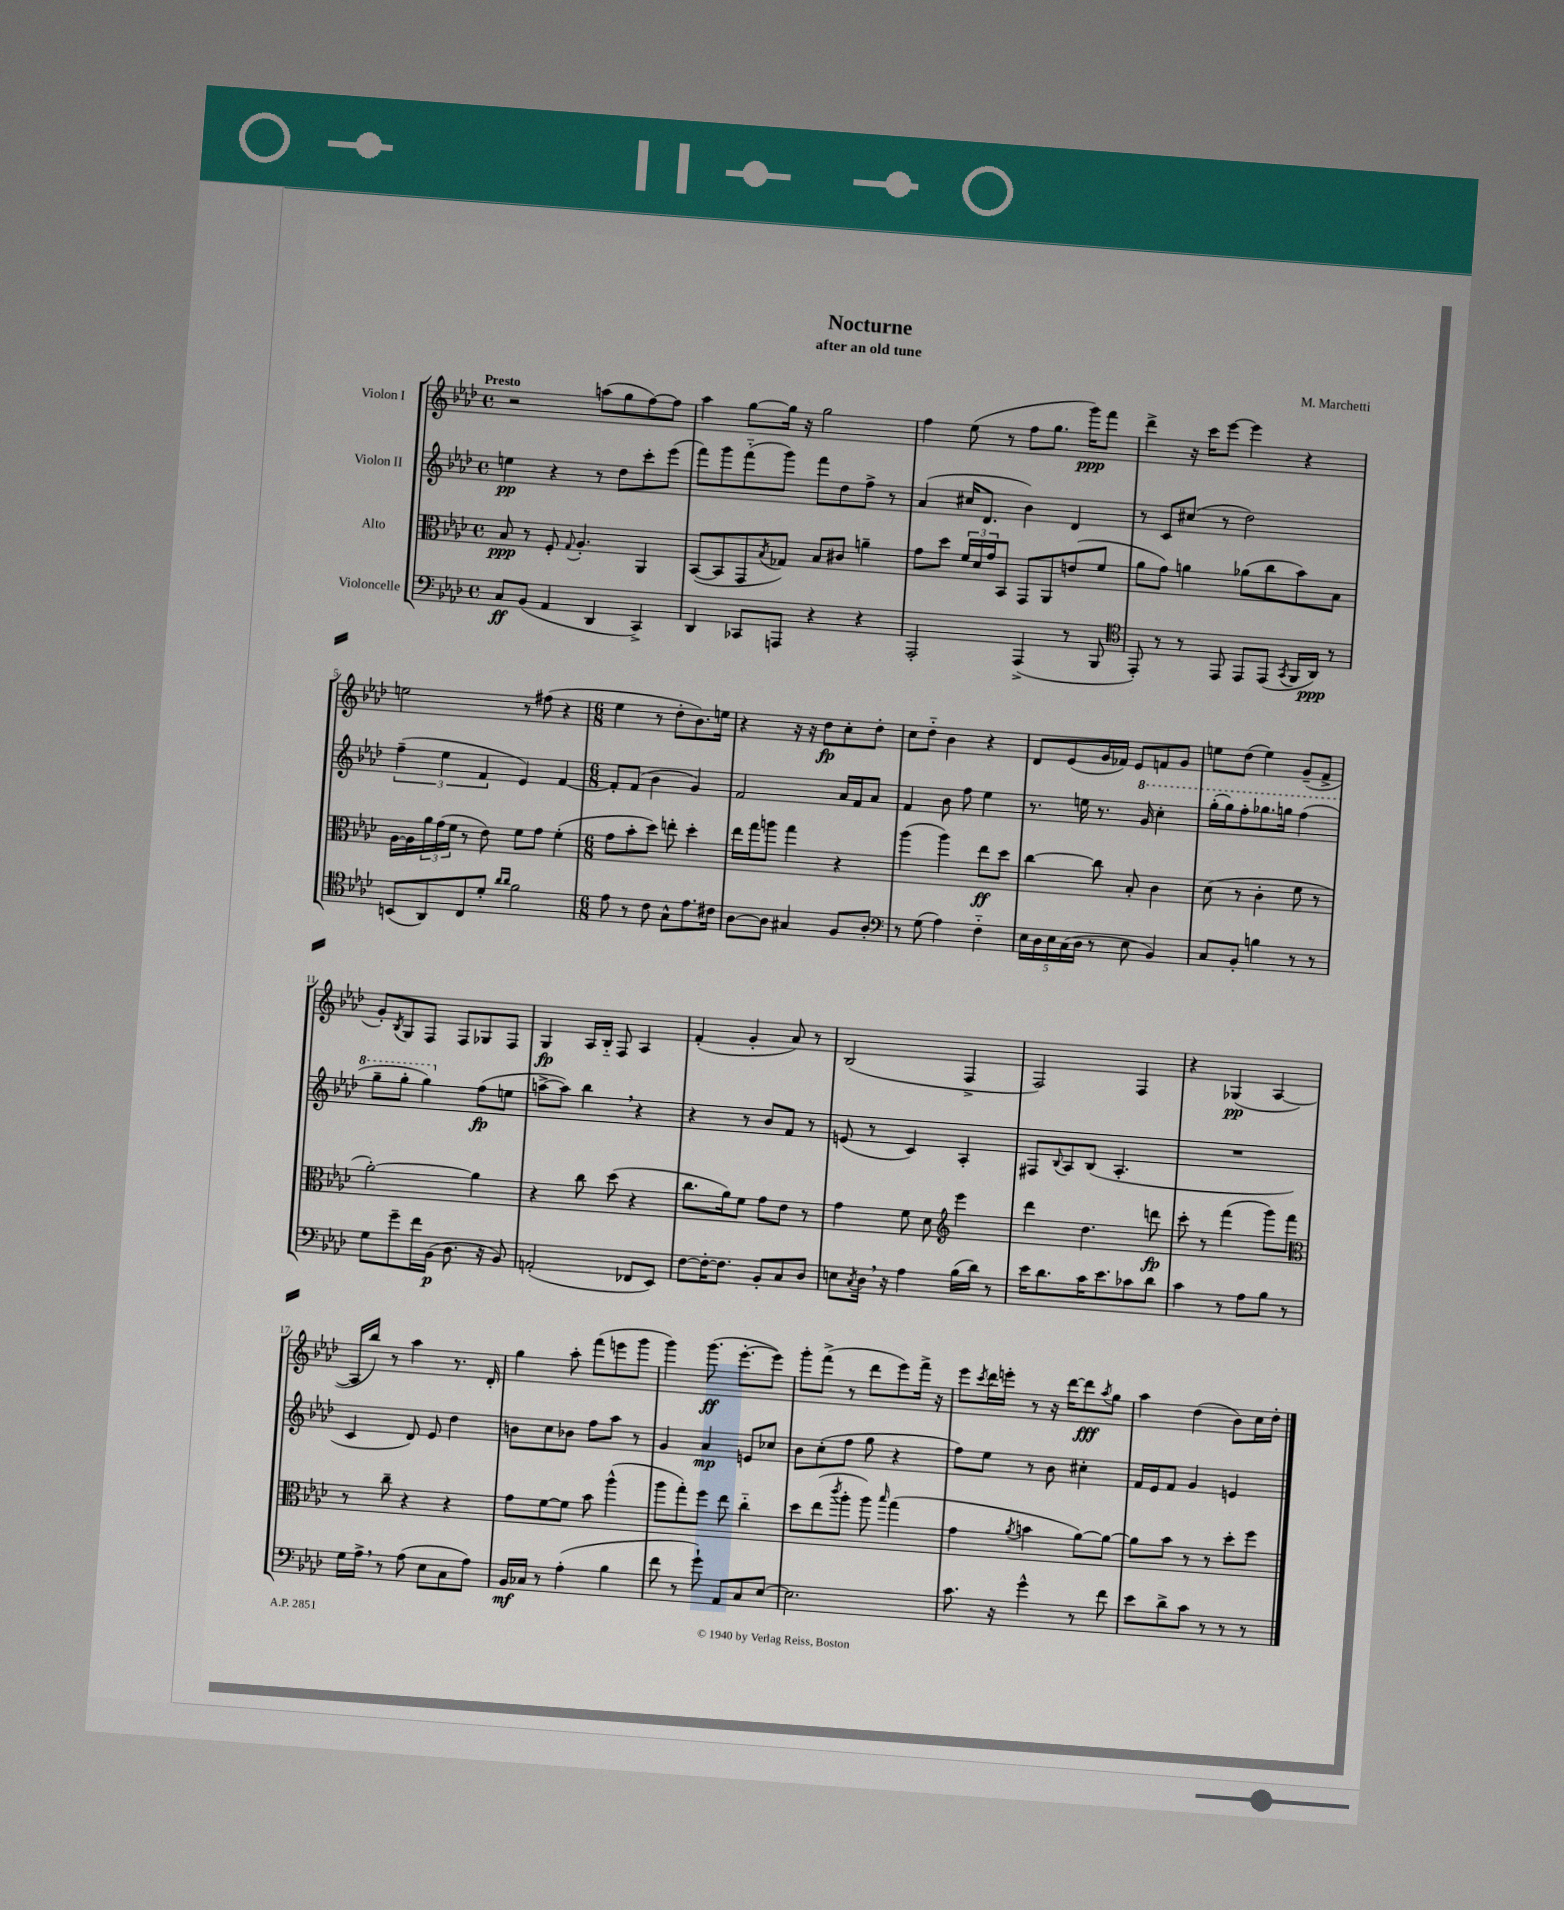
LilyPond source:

\header { title = "Nocturne" composer = "M. Marchetti" subtitle = "after an old tune" }
<<
\new StaffGroup <<
\new Staff = "s0" \with { instrumentName = "Violon I" } {
    \clef treble \key aes \major \defaultTimeSignature \time 4/4 \tempo "Presto"
    r2 a''8( g''8 f''8~) f''8 |
    aes''4 g''8~ g''16 r16 g''2 |
    f''4 ees''8( r8 f''8 g''8. g'''16\ppp) f'''8 |
    des'''4-> r16 c'''16 ees'''8~ ees'''4 r4 |
    e''2 r8 fis''8( r4 |
    \numericTimeSignature \time 6/8 ees''4 r8 des''8-. bes'8.) e''16 |
    r4 r16 r16 des''8\fp c''8-. des''8-. |
    c''8 des''8-_ bes'4 r4 |
    des'8 ees'8( g'16 fes'16) ees'8 f'8 g'8 |
    e''8 des''8( e''4) g'8--( f'8-> |
    g'8-.) \acciaccatura { bes8 } g8 f8 f8 ges8 f8 |
    g4\fp aes16 bes16-_ f8 aes4 |
    f'4-.( g'4-. aes'8) r8 |
    bes2( f4-> |
    f2) f4 |
    r4 ges4\pp( aes4~ |
    aes16 bes''16) r8 aes''4 r8. des'16-. |
    g''4 aes''8-. f'''8( e'''8 g'''8 |
    g'''4) g'''8.\ff( ees'''8.~-. ees'''8) |
    g'''8-. f'''8->( r8 des'''8 ees'''8) f'''16-> r16 |
    ees'''8 \acciaccatura { c'''8 } des'''16 e'''16-. r8 r16 des'''16~ des'''8\fff \acciaccatura { aes''8 } g''8 |
    aes''4 des''4( bes'8) c''16 des''16-. \bar "|." |
}
\new Staff = "s1" \with { instrumentName = "Violon II" } {
    \clef treble \key aes \major \defaultTimeSignature \time 4/4
    e''4\pp r4 r8 des''8 c'''8-. ees'''8( |
    f'''8) g'''8 f'''8-_( g'''8) f'''8 des''8 f''8-> r8 |
    aes'4( cis''16 des'8. bes'4) des'4 |
    r8 c'8 cis''8( r8 des''2) |
    \tuplet 3/2 { f''4--( ees''4 f'4 } ees'4) f'4~ |
    \numericTimeSignature \time 6/8 f'8-. f'8( bes'4 g'4) |
    f'2 aes'16 f'16 aes'8 |
    f'4 bes'8 f''8 ees''4 |
    r8. e''16 r8. \ottava #1 g''16 c'''4-. |
    g'''16-.( g'''16) f'''8-. ges'''8. g'''16 f'''4( |
    g'''8-- g'''8-. g'''4) \ottava #0 f''8\fp( e''8 |
    a''8~-> a''8) bes''4 \breathe r4 |
    r4 r8 bes'8 f'8 r8 |
    e'8( r8 c'4) aes4-. |
    fis8 \appoggiatura { bes8 } aes8 bes8( aes4.-. |
    R2. |
    c'4 des'8) ees'8 des''4 |
    b'8 c''8 bes'8 f''8 aes''8 r8 |
    g'4 aes'4\mp e'8 ces''8 |
    bes'8 c''8-.( f''8 g''8 r4 |
    f''8) ees''8 r8 bes'8 cis''4-. |
    f'16 ees'16 f'8 g'4 e'4 \bar "|." |
}
\new Staff = "s2" \with { instrumentName = "Alto" } {
    \clef alto \key aes \major \defaultTimeSignature \time 4/4
    bes8\ppp r8 f8-. \appoggiatura { g8 } aes4.-. aes,4 |
    bes,8~( bes,8 g,8 \acciaccatura { bes8 } ges8) bes8 cis'8 a'4-- |
    g'8 des''8 \tuplet 3/2 { f'16 des'16 g'16 } bes,8 g,8 aes,8 e'8( f'8 |
    aes'8 g'8) a'4 aes'8( c''8 bes'8) bes8 |
    aes16~ aes16 \tuplet 3/2 { aes'16 g'16( f'16 } r8 ees'8) f'8 g'8 f'4-.( |
    \numericTimeSignature \time 6/8 g'8 bes'8-. des''8) e''8-. des''4-. |
    ees''16 g''16 a''8 g''4 r4 |
    aes''4( aes''4) ees''8\ff des''8 |
    c''4~ c''8 bes8-. c'4 |
    des'8( r8 c'4-. f'8 r8 |
    aes'2~-.) aes'4 |
    r4 c''8 des''8( r4 |
    c''8. aes'16) f'8 g'8 ees'8 r8 |
    g'4 f'8 des'8 \clef treble ees'''4 |
    des'''4 des''4. d'''8\fp |
    c'''8-. r8 f'''4( g'''8) f'''8 |
    \clef alto r8 c''8-- r4 r4 |
    g'8 f'8~ f'8 bes'8 aes''4-^( |
    aes''8 g''8-.) f''8 ees''8 c''4-_ |
    des''8 ees''8( \acciaccatura { c'''8 } aes''8-. aes''8) \grace { bes''16 } g''4( |
    g'4 \acciaccatura { aes'8 } b'4 aes'8~) aes'8~ |
    aes'8 bes'8 r8 r8 des''8-. f''8 \bar "|." |
}
\new Staff = "s3" \with { instrumentName = "Violoncelle" } {
    \clef bass \key aes \major \defaultTimeSignature \time 4/4
    c8\ff bes,8( aes,4 des,4 c,4->) |
    des,4 ces,8 a,,8 r4 r4 |
    aes,,2-. aes,,4->( r8 bes,,8 |
    \clef tenor ees,8-.) r8 r8 ees,8 ees,8 ees,8( \acciaccatura { g,8 } f,16 aes,16\ppp) r8 |
    b,8( aes,8) c8 des'8-. \grace { aes'16 aes'16 } f'2 |
    \numericTimeSignature \time 6/8 ees'8 r8 c'8 g8-^ ees'8. cis'16 |
    aes8~ aes8 gis4 f8 aes8-. |
    \clef bass r8 g8( aes4) f4-_ |
    \tuplet 5/4 { ees16 des16 ees16 c16( des16 } r8 ees8 bes,4) |
    c8 bes,8-. b4 r8 r8 |
    g8 g'8-- f'16 bes,16\p( des8. r16 bes,8) |
    a,2-.( fes,8 ees,8) |
    f8~ f16~-. f8. bes,8-. c8 des8 |
    e8 \acciaccatura { c8 } des16 \breathe r16 aes4 bes16( des'16) r8 |
    ees'16 des'8. c'16 ees'8. ces'8 des'8 |
    c'4 r8 aes8 bes8 r8 |
    g16 aes16-> \breathe r8 aes8( ees8 c8 aes8) |
    bes,16\mf ces16 r8 aes4-.( bes4 |
    f'8 r8 g'8-!) aes,8 c8 ees8~ |
    ees2. |
    c'8. r16 g'4-^ r8 f'8 |
    ees'8 des'8-> c'8 r8 r8 r8 \bar "|." |
}
>>
>>
